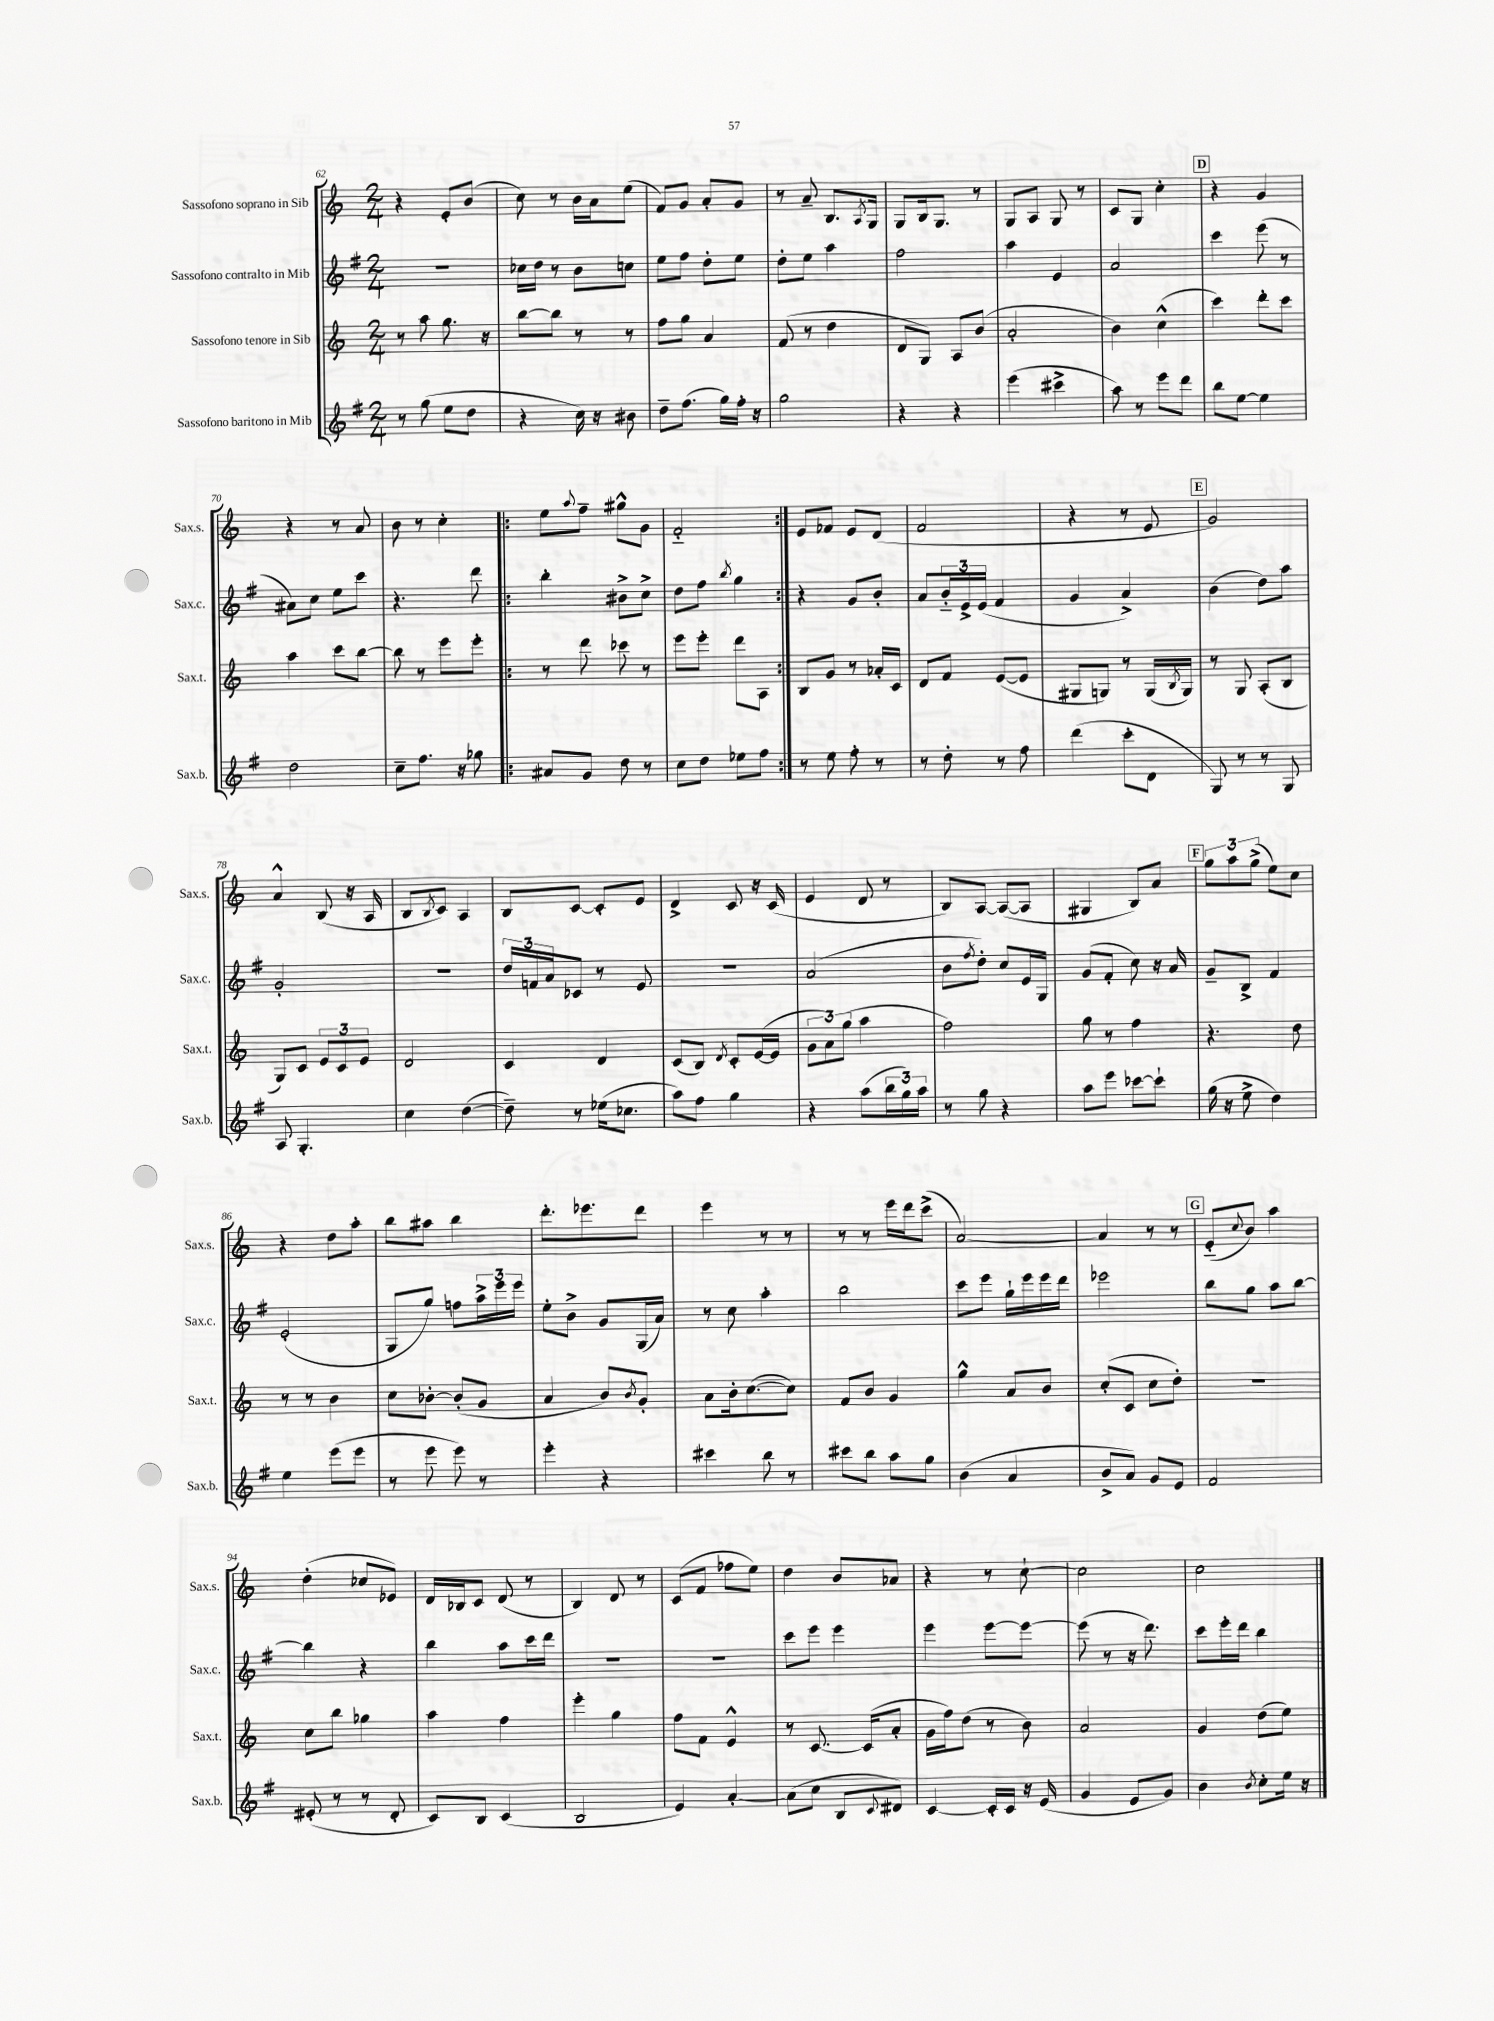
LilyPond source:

<<
\new StaffGroup <<
\new Staff = "s0" \with { instrumentName = "Sassofono soprano in Sib" shortInstrumentName = "Sax.s." } {
    \clef treble \key c \major \numericTimeSignature \time 2/4
    r4 e'8-. b'8( |
    c''8) r8 b'16 a'16 e''8( |
    f'8) g'8 a'8-. g'8 |
    r8 a'8-- b8. \acciaccatura { a8 } g16 |
    g8 b16 g8. r8 |
    g8 a8 g8 r8 |
    c'8 g8 c''4-. |
    \mark \markup { \box "D" } r4 g'4 |
    r4 r8 a'8 |
    b'8 r8 c''4-. |
    \repeat volta 2 { e''8 \appoggiatura { a''8 } f''8-- gis''8-^ g'8 |
    f'2-_ | }
    e'8 fes'8 e'8 d'8( |
    f'2 |
    r4 r8 e'8 |
    \mark \markup { \box "E" } g'2) |
    a'4-^ b8( r16 a16 |
    b8 \acciaccatura { b8 } c'8) a4 |
    b8 c'8~ c'8-. e'8 |
    d'4-> c'8 r16 c'16( |
    e'4 d'8 r8 |
    b8) a8~ a8~( a8 |
    gis4 b8) a'8 |
    \mark \markup { \box "F" } \tuplet 3/2 { g''8 a''8 g''8->( } e''8) c''8 |
    r4 d''8 a''8-. |
    b''8 ais''8 b''4 |
    d'''8.-. ees'''8. d'''8 |
    e'''4 r8 r8 |
    r8 r8 e'''16 d'''16 c'''8->( |
    a'2~) |
    a'4 r8 r8 |
    \mark \markup { \box "G" } e'8-_( \appoggiatura { c''8 } b'8) a''4 |
    d''4-.( ces''8 ees'8) |
    d'16 bes16 c'8 d'8( r8 |
    b4) d'8 r8 |
    c'8( f'8 fes''8 e''8) |
    d''4 b'8 aes'8 |
    r4 r8 c''8~-! |
    c''2 |
    c''2 \bar "|." |
}
\new Staff = "s1" \with { instrumentName = "Sassofono contralto in Mib" shortInstrumentName = "Sax.c." } {
    \clef treble \key g \major \numericTimeSignature \time 2/4
    r2 |
    ces''16 d''16 r8 b'8 c''8 |
    e''8 fis''8 d''8-. e''8 |
    d''8-. e''8 a''4 |
    fis''2 |
    a''4 e'4 |
    a'2 |
    \mark \markup { \box "D" } c'''4 e'''8( r8 |
    ais'8) c''8 e''8 c'''8 |
    r4. d'''8 |
    \repeat volta 2 { b''4-. bis'8-> c''8-> |
    d''8 fis''8 \acciaccatura { b''8 } g''4 | }
    r4 g'8 b'8-. |
    a'8 \tuplet 3/2 { b'16-_ e'16-> e'16( } fis'4 |
    g'4 a'4->) |
    \mark \markup { \box "E" } b'4( d''8) a''8 |
    g'2-. |
    R2 |
    \tuplet 3/2 { d''16 f'16 a'16 } ces'8 r8 e'8 |
    R2 |
    a'2( |
    b'8 \acciaccatura { fis''8 } d''8-.) c''8 e'16 g16 |
    g'8( fis'8-. c''8) r16 a'16 |
    \mark \markup { \box "F" } g'8-- b8-> fis'4 |
    e'2-.( |
    g8 g''8) f''8 \tuplet 3/2 { a''16-> e'''16 e'''16 } |
    e''8-. b'8-> g'8 g16( a'16) |
    r8 c''8 a''4-. |
    b''2 |
    c'''8 e'''8 g''16-! e'''16 e'''16 d'''16 |
    ees'''2 |
    \mark \markup { \box "G" } b''8 g''8 a''8 b''8~ |
    b''4 r4 |
    b''4 a''8 c'''16 d'''16 |
    r2 |
    R2 |
    c'''8 e'''8 e'''4 |
    e'''4 e'''8~ e'''8~ |
    e'''8( r8 r16 d'''8.) |
    c'''8 e'''16-. d'''16 b''4 \bar "|." |
}
\new Staff = "s2" \with { instrumentName = "Sassofono tenore in Sib" shortInstrumentName = "Sax.t." } {
    \clef treble \key c \major \numericTimeSignature \time 2/4
    r8 a''8 g''8. r16 |
    b''8~ b''8 r8 r8 |
    f''8 g''8 a'4 |
    f'8( r8 d''4 |
    d'8 g8) a8 b'8( |
    a'2-. |
    b'4) c''4-^( |
    \mark \markup { \box "D" } c'''4) d'''8-. c'''8 |
    a''4 c'''8 b''8~ |
    b''8 r8 e'''8 e'''8-. |
    \repeat volta 2 { r8 d'''8 ces'''8 r8 |
    e'''8 e'''8-. d'''8 a8 | }
    b8 g'8 r8 aes'16-. c'16 |
    d'8 f'8 e'8~( e'8 |
    gis8 g8) r8 g16( \acciaccatura { b8 } g16) |
    \mark \markup { \box "E" } r8 g8 a8-.( b8 |
    g8) c'8 \tuplet 3/2 { e'8 c'8 e'8 } |
    d'2 |
    c'4 d'4 |
    c'8( b8) \acciaccatura { d'8 } c'8-. e'16~( e'16 |
    \tuplet 3/2 { g'8 a'8) g''8( } a''4 |
    f''2) |
    g''8 r8 f''4 |
    \mark \markup { \box "F" } r4. d''8 |
    r8 r8 b'4 |
    c''8 bes'8~-. bes'8-.( g'8 |
    a'4 b'8) \acciaccatura { b'8 } g'8-. |
    a'8 b'16-. c''8.~( c''8) |
    f'8 b'8 g'4 |
    g''4-^ a'8 b'8 |
    c''8-.( c'8 c''8 d''8-.) |
    \mark \markup { \box "G" } r2 |
    c''8 b''8 ges''4 |
    a''4 f''4 |
    e'''4-. g''4 |
    f''8 f'8 e'4-^ |
    r8 c'8.~ c'16( a'8-. |
    g'16 f''16) d''8( r8 b'8) |
    a'2 |
    g'4 d''8( e''8) \bar "|." |
}
\new Staff = "s3" \with { instrumentName = "Sassofono baritono in Mib" shortInstrumentName = "Sax.b." } {
    \clef treble \key g \major \numericTimeSignature \time 2/4
    r8 g''8( e''8 d''8 |
    r4 c''16) r16 bis'8 |
    d''8-- fis''8.( g''16) fis''16-. r16 |
    g''2 |
    r4 r4 |
    e'''4( cis'''4-> |
    a''8) r8 e'''8 d'''8 |
    \mark \markup { \box "D" } b''8 e''8~ e''4 |
    d''2 |
    c''8-- fis''8. r16 ges''8 |
    \repeat volta 2 { ais'8 g'8 d''8 r8 |
    c''8 d''8 ees''8 fis''8 | }
    r8 e''8 fis''8-. r8 |
    r8 d''8-. r8 fis''8 |
    d'''4( c'''8-. d'8 |
    \mark \markup { \box "E" } g8) r8 r8 g8 |
    a8 g4.-. |
    c''4 d''4~( |
    d''8--) r8 ees''16( ces''8. |
    a''8) fis''8 g''4 |
    r4 a''8( \tuplet 3/2 { b''16 g''16) a''16 } |
    r8 g''8 r4 |
    a''8 e'''8 ces'''8~ ces'''8-! |
    \mark \markup { \box "F" } g''16( r16 e''8-> d''4) |
    e''4 e'''8( e'''8 |
    r8 e'''8 e'''8) r8 |
    e'''4-. r4 |
    cis'''4 b''8 r8 |
    cis'''8 b''8 a''8 g''8 |
    b'4( a'4 |
    b'8-> a'8) g'8 e'8 |
    \mark \markup { \box "G" } fis'2 |
    eis'8-.( r8 r8 d'8-. |
    c'8) b8 c'4( |
    b2 |
    e'4) a'4~-. |
    a'8( c''8 b8 \appoggiatura { c'8 } dis'8) |
    c'4~ c'16-. c'16 r16 e'16( |
    g'4 e'8 g'8) |
    b'4 \acciaccatura { b'8 } c''8-. e''16 r16 \bar "|." |
}
>>
>>
\layout { \context { \Score currentBarNumber = #62 } }
